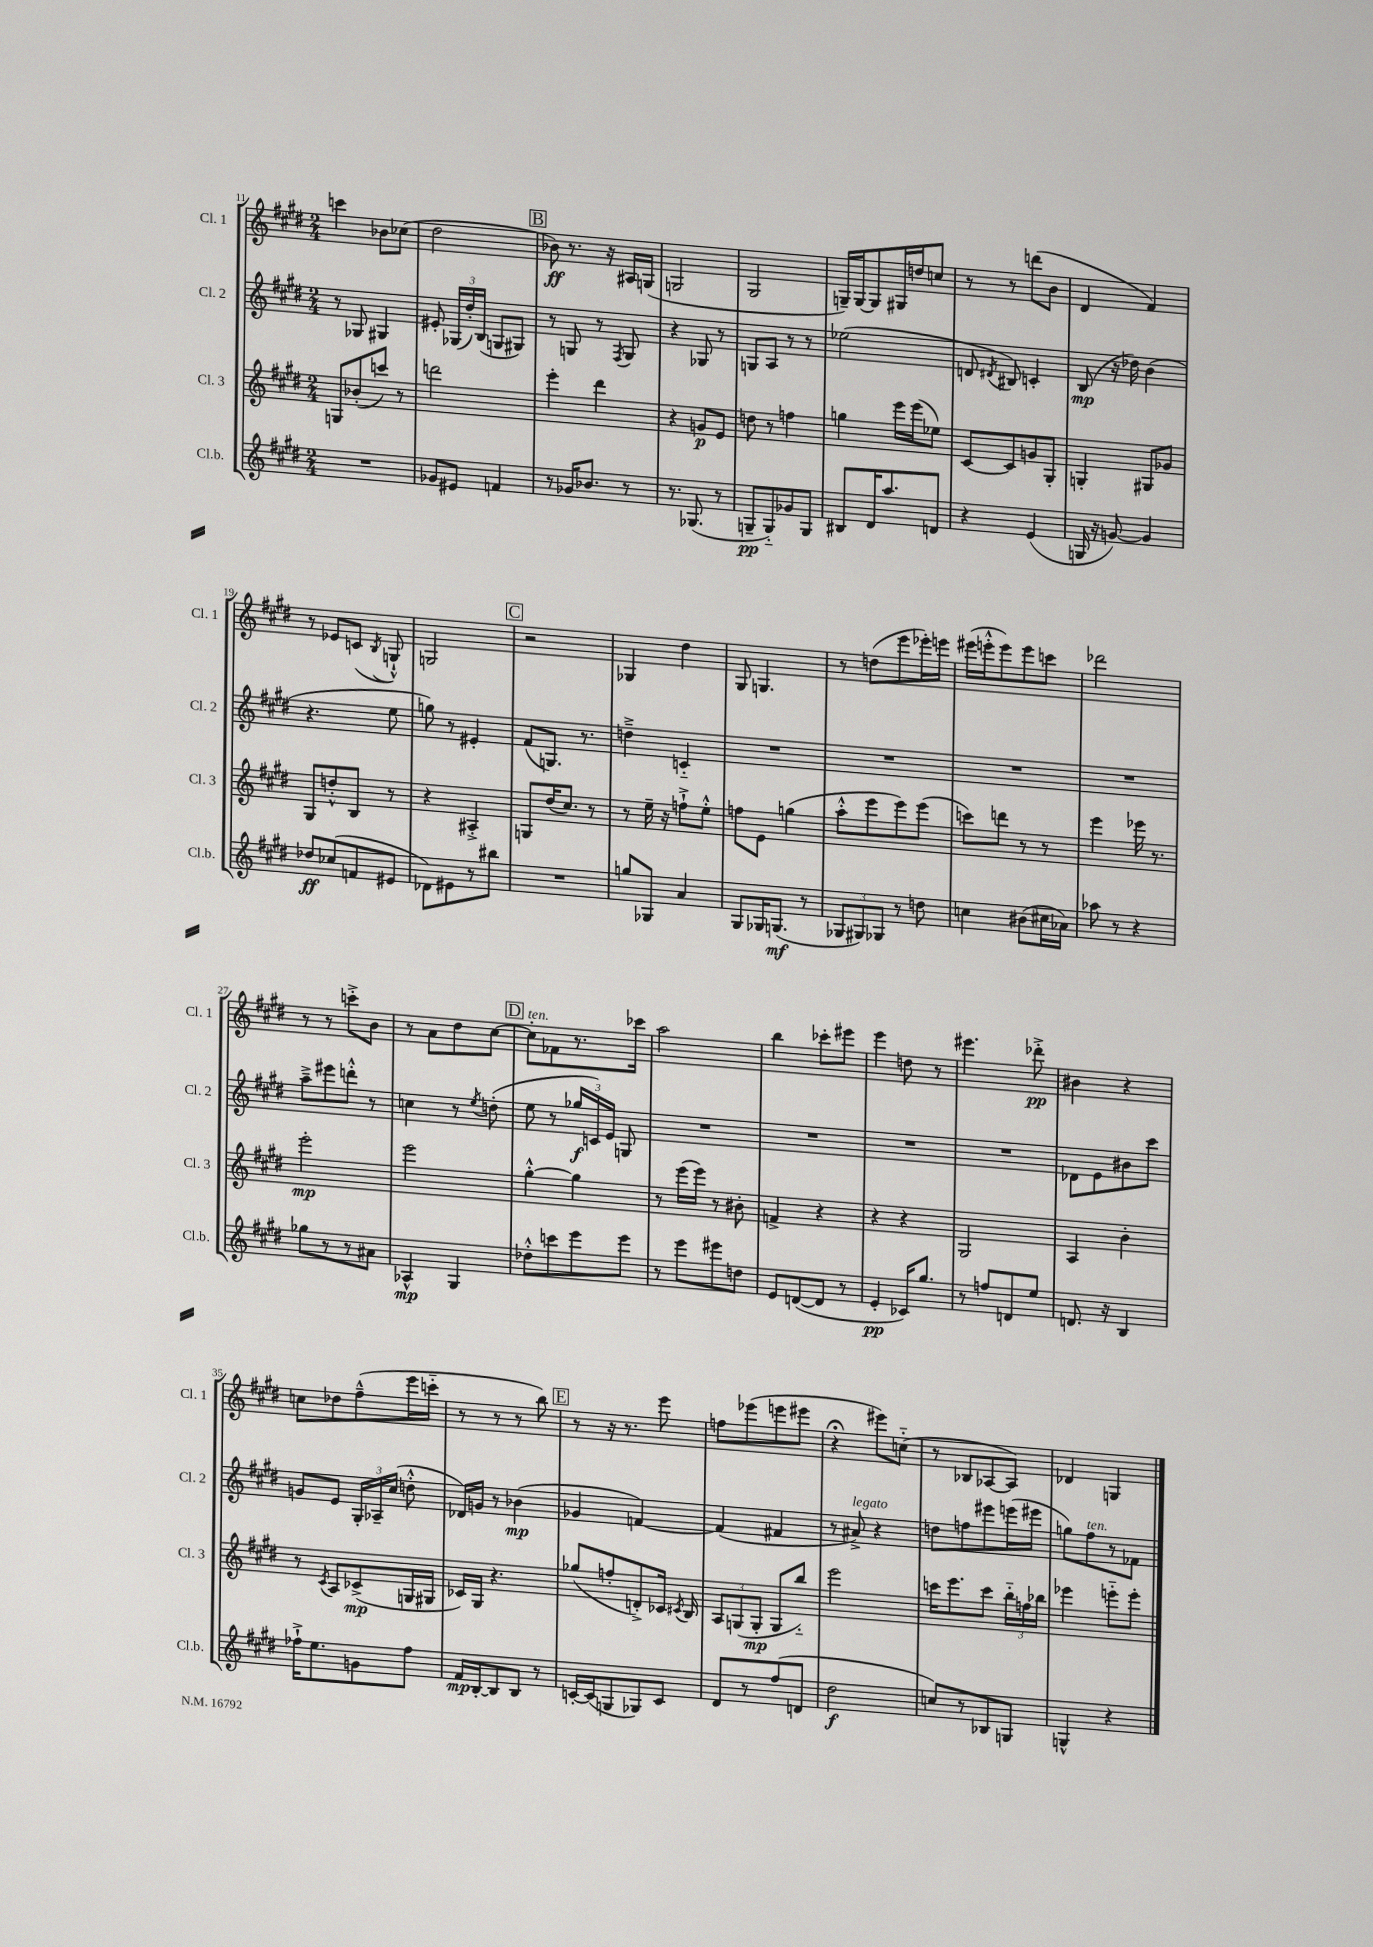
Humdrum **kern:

**kern	**dynam	**kern	**dynam	**kern	**dynam	**kern	**dynam
*part4	*part4	*part3	*part3	*part2	*part2	*part1	*part1
*staff4	*staff4	*staff3	*staff3	*staff2	*staff2	*staff1	*staff1
*I"Cl.b.	*	*I"Cl. 3	*	*I"Cl. 2	*	*I"Cl. 1	*
*I'Cl.b.	*	*I'Cl. 3	*	*I'Cl. 2	*	*I'Cl. 1	*
*clefG2	*	*clefG2	*	*clefG2	*	*clefG2	*
*k[f#c#g#d#]	*	*k[f#c#g#d#]	*	*k[f#c#g#d#]	*	*k[f#c#g#d#]	*
*M2/4	*	*M2/4	*	*M2/4	*	*M2/4	*
=11	=11	=11	=11	=11	=11	=11	=11
2r	.	8Gn/L	.	8r	.	4cccn\	.
.	.	(8b-X'/	.	8G-X/	.	.	.
.	.	8cccn/J)	.	4G#X/	.	8b-X\L	.
.	.	8r	.	.	.	(8cc-X\J	.
=12	=12	=12	=12	=12	=12	=12	=12
8g-X/L	.	2dddn\	.	8e#X'/	.	2dd#\	.
8e#X/J	.	.	.	(24G-X/LL	.	.	.
.	.	.	.	24dd#'/)	.	.	.
.	.	.	.	(24B/JJ	.	.	.
4fn/	.	.	.	8Gn/L	.	.	.
.	.	.	.	8G#X/J)	.	.	.
!!LO:REH:place=s1:t=B
=13	=13	=13	=13	=13	=13	=13	=13
8r	.	4eee'\	.	8r	.	8b-X\)	ff
16g-X/KL	.	.	.	8Gn/	.	8.r	.
8.b-X/J	.	.	.	.	.	.	.
.	.	4ddd#\	.	8r	.	.	.
.	.	.	.	.	.	16r	.
.	.	.	.	8qF#/	.	.	.
8r	.	.	.	8G/	.	16A#X/LL	.
.	.	.	.	.	.	(16Gn/JJ	.
=14	=14	=14	=14	=14	=14	=14	=14
8.r	.	4r	.	4r	.	2Gn/	.
(8.G-X/	.	.	.	.	.	.	.
.	.	8gn/L	p	8G-X/	.	.	.
8r	.	8e/J	.	8r	.	.	.
=15	=15	=15	=15	=15	=15	=15	=15
8Gn~/L	pp	8ddn\	.	8Gn/L	.	2G#/	.
8G/)	.	8r	.	8A/J	.	.	.
8g-X/	.	4ffn\	.	8r	.	.	.
8G/J	.	.	.	8r	.	.	.
=16	=16	=16	=16	=16	=16	=16	=16
8B#X/L	.	4ggn\	.	(2ee-X\	.	16Gn~/LL)	.
.	.	.	.	.	.	[16G/J	.
16d#/K	.	.	.	.	.	8G/]	.
8.aa/	.	.	.	.	.	.	.
.	.	16eee\LL	.	.	.	16G#X/L	.
.	.	(16eee\J	.	.	.	16ddn/J	.
8dn/J	.	8ee-X\J)	.	.	.	8ccn/J	.
=17	=17	=17	=17	=17	=17	=17	=17
4r	.	[8c#/L	.	8dn/	.	8r	.
.	.	.	.	8qd#X/	.	.	.
.	.	8c#/]	.	8B#X/)	.	8r	.
(4e/	.	8gn/	.	4cn'/	.	(8dddn\L	.
.	.	8G#'/J	.	.	.	8b\J	.
=18	=18	=18	=18	=18	=18	=18	=18
16Gn/	.	4Gn'/	.	(8B/	mp	4d#/	.
16r	.	.	.	.	.	.	.
[8gn/)	.	.	.	16r	.	.	.
.	.	.	.	16dd-X\)	.	.	.
4g/]	.	8G#X/L	.	(4b\	.	4f#/)	.
.	.	8g-X/J	.	.	.	.	.
!!LO:LB:g=z
=19	=19	=19	=19	=19	=19	=19	=19
8dd-X/L	ff	8G#/L	.	4.r	.	8r	.
(8cc-X/	.	8ddn'^^/	.	.	.	8e-X/L	.
8fn/	.	8B/J	.	.	.	(8cn/J	.
.	.	.	.	.	.	8qB/	.
8e#X/J	.	8r	.	8ee\	.	8Gn`^^/)	.
=20	=20	=20	=20	=20	=20	=20	=20
8d-X\L)	.	4r	.	8ggn\)	.	2Gn/	.
8e#X\	.	.	.	8r	.	.	.
8r	.	4A#X'^/	.	4e#X'/	.	.	.
8bb#X\J	.	.	.	.	.	.	.
!!LO:REH:place=s1:t=C
=21	=21	=21	=21	=21	=21	=21	=21
2r	.	8Gn/L	.	(8f#/L	.	2r	.
.	.	(16dd#/K	.	8.Gn/J)	.	.	.
.	.	8.cc#/J)	.	.	.	.	.
.	.	.	.	8.r	.	.	.
.	.	8r	.	.	.	.	.
=22	=22	=22	=22	=22	=22	=22	=22
8ggn/L	.	8r	.	4ddn~^\	.	4G-X/	.
8G-X/J	.	16ee~\	.	.	.	.	.
.	.	16r	.	.	.	.	.
4a/	.	8ffn`^\L	.	4cn/	.	4dd#\	.
.	.	8ee'^^\J	.	.	.	.	.
=23	=23	=23	=23	=23	=23	=23	=23
8G#/L	.	8ffn\L	.	2r	.	8G#/	.
16G-X/K	.	8e\J	.	.	.	4.Gn/	.
(8.Gn/J	mf	.	.	.	.	.	.
.	.	(4ggn\	.	.	.	.	.
8r	.	.	.	.	.	.	.
=24	=24	=24	=24	=24	=24	=24	=24
12G-X/L	.	8aa'^^\L	.	2r	.	8r	.
12G#X/)	.	.	.	.	.	.	.
.	.	8eee\	.	.	.	(8ddn\L	.
12G-X/J	.	.	.	.	.	.	.
8r	.	8eee\)	.	.	.	8eee\	.
8ddn\	.	(8eee\J	.	.	.	16eee-X'\L)	.
.	.	.	.	.	.	16eeen\JJ	.
=25	=25	=25	=25	=25	=25	=25	=25
4ccn\	.	8cccn\L)	.	2r	.	(16eee#X\LL	.
.	.	.	.	.	.	16eeen'^^\J	.
.	.	8dddn\J	.	.	.	8eee\)	.
(8b#X\L	.	8r	.	.	.	8eee\	.
16cc#X\L	.	8r	.	.	.	8cccn\J	.
16a-X\JJ)	.	.	.	.	.	.	.
=26	=26	=26	=26	=26	=26	=26	=26
8aa-X\	.	4eee\	.	2r	.	2ddd-X\	.
8r	.	.	.	.	.	.	.
4r	.	16eee-X\	.	.	.	.	.
.	.	8.r	.	.	.	.	.
!!LO:LB:g=z
=27	=27	=27	=27	=27	=27	=27	=27
8gg-X\L	.	2eee'\	mp	8aa~^\L	.	8r	.
8r	.	.	.	8eee#X\	.	8r	.
8r	.	.	.	8dddn'^^\J	.	8cccn'^\L	.
8a#X\J	.	.	.	8r	.	8b\J	.
=28	=28	=28	=28	=28	=28	=28	=28
4A-X^^/	mp	2eee\	.	4ccn\	.	8r	.
.	.	.	.	.	.	8a\L	.
4G#/	.	.	.	8r	.	8dd#\	.
.	.	.	.	8qee/	.	.	.
.	.	.	.	(8ddn'\	.	[8cc#\J	.
!!LO:REH:place=s1:t=D
=29	=29	=29	=29	=29	=29	=29	=29
!	!	!	!	!	!	!LO:TX:a:i:t=ten.	!
8dd-X'^^\L	.	[4gg#'^^\	.	8ee\	.	8cc#'\L]	.
8cccn\	.	.	.	8r	.	8f-X\	.
8eee\	.	4gg#\]	.	24gg-X/LL	f	8.r	.
.	.	.	.	24cn/)	.	.	.
.	.	.	.	24e/JJ	.	.	.
8eee\J	.	.	.	8Gn/	.	.	.
.	.	.	.	.	.	16ccc-X\Jk	.
=30	=30	=30	=30	=30	=30	=30	=30
8r	.	8r	.	2r	.	2aa\	.
8eee\L	.	(16eee\LL	.	.	.	.	.
.	.	16eee\JJ)	.	.	.	.	.
8eee#X\	.	8r	.	.	.	.	.
8ddn\J	.	8b#X'\	.	.	.	.	.
=31	=31	=31	=31	=31	=31	=31	=31
8e/L	.	4fn^/	.	2r	.	4bb\	.
([8dn/	.	.	.	.	.	.	.
8d/J]	.	4r	.	.	.	8ccc-X'\L	.
8r	.	.	.	.	.	8eee#X\J	.
=32	=32	=32	=32	=32	=32	=32	=32
4e'/	pp	4r	.	2r	.	4eee\	.
16c-X/KL)	.	4r	.	.	.	8ddn\	.
8.gg#/J	.	.	.	.	.	.	.
.	.	.	.	.	.	8r	.
=33	=33	=33	=33	=33	=33	=33	=33
8r	.	2G#/	.	2r	.	4.eee#X\	.
8ffn/L	.	.	.	.	.	.	.
8dn/	.	.	.	.	.	.	.
8ee/J	.	.	.	.	.	8ddd-X'^\	pp
=34	=34	=34	=34	=34	=34	=34	=34
8.dn/	.	4A/	.	8d-X\L	.	4b#X\	.
.	.	.	.	8e\	.	.	.
16r	.	.	.	.	.	.	.
4B/	.	4b'\	.	8b#X\	.	4r	.
.	.	.	.	8ccc#\J	.	.	.
!!LO:LB:g=z
=35	=35	=35	=35	=35	=35	=35	=35
16ff-X`^\KL	.	8r	.	8gn/L	.	8ccn\L	.
8.ee\	.	.	.	.	.	.	.
.	.	8qc#/	.	.	.	.	.
.	.	8A/L	.	8e/J	.	8dd-X\	.
8gn\	.	(8c-X^/	mp	24G#'/LL	.	(8ff#~^^\	.
.	.	.	.	24A-X~/	.	.	.
.	.	.	.	(24cc#/JJ	.	.	.
8ff-\J	.	16Gn/L	.	8ddn'^^\	.	16eee\L	.
.	.	16G#X/JJ	.	.	.	16cccn\JJ	.
=36	=36	=36	=36	=36	=36	=36	=36
16f#/LL	mp	16c-X/LL)	.	16d-X/LL)	.	8r	.
[16B'/J	.	16G#/JJ	.	16gn/JJ	.	.	.
8B/]	.	4.r	.	8r	.	8r	.
8B/J	.	.	.	(4b-X\	mp	8r	.
8r	.	.	.	.	.	8bb\)	.
!!LO:REH:place=s1:t=E
=37	=37	=37	=37	=37	=37	=37	=37
[16cn'/LL	.	(8gg-X/L	.	4g-X/	.	8r	.
(16c/J]	.	.	.	.	.	.	.
8Gn/	.	8ffn'/	.	.	.	16r	.
.	.	.	.	.	.	8.r	.
8G-X/)	.	8dn'^/)	.	[4fn/)	.	.	.
8c/J	.	16c-X/Jk	.	.	.	8eee\	.
.	.	8qc#X/	.	.	.	.	.
.	.	16B/	.	.	.	.	.
=38	=38	=38	=38	=38	=38	=38	=38
8d#/L	.	12A/L	.	(4f/]	.	8ffn\L	.
.	.	(12Gn/	.	.	.	.	.
8r	.	.	.	.	.	(8eee-X\	.
.	.	12G'/J	mp	.	.	.	.
(8ff#/	.	8G/L	.	4f#X/	.	8eeen\	.
8dn/J	.	8bb/J)	.	.	.	8eee#X\J	.
=39	=39	=39	=39	=39	=39	=39	=39
2dd#\	f	2eee\	.	8r	.	4r;<	.
!	!	!	!	!LO:TX:a:i:t=legato	!	!	!
.	.	.	.	8a#X^/)	.	.	.
.	.	.	.	4r	.	8eee#X\L)	.
.	.	.	.	.	.	(8ccn\J	.
=40	=40	=40	=40	=40	=40	=40	=40
8ccn/L)	.	16cccn\KL	.	8ddn\L	.	8r	.
.	.	8.eee\	.	.	.	.	.
8r	.	.	.	8ffn\	.	8B-X/L	.
8B-X/	.	8ccc\J	.	8eee#X\	.	[8A-X/	.
8Gn/J	.	24bb\LL	.	(16eeen\L	.	8A-/J])	.
.	.	24ffn\	.	.	.	.	.
.	.	.	.	16eee#X\JJ	.	.	.
.	.	24bb-X\JJ	.	.	.	.	.
=41	=41	=41	=41	=41	=41	=41	=41
4Gn^^/	.	4eee-X\	.	8ggn\L)	.	4d-X/	.
!	!	!	!	!LO:TX:a:i:t=ten.	!	!	!
.	.	.	.	8ff#\	.	.	.
4r	.	8eeen\L	.	8r	.	4Gn/	.
.	.	8eee'\J	.	8f-X\J	.	.	.
==	==	==	==	==	==	==	==
*-	*-	*-	*-	*-	*-	*-	*-
